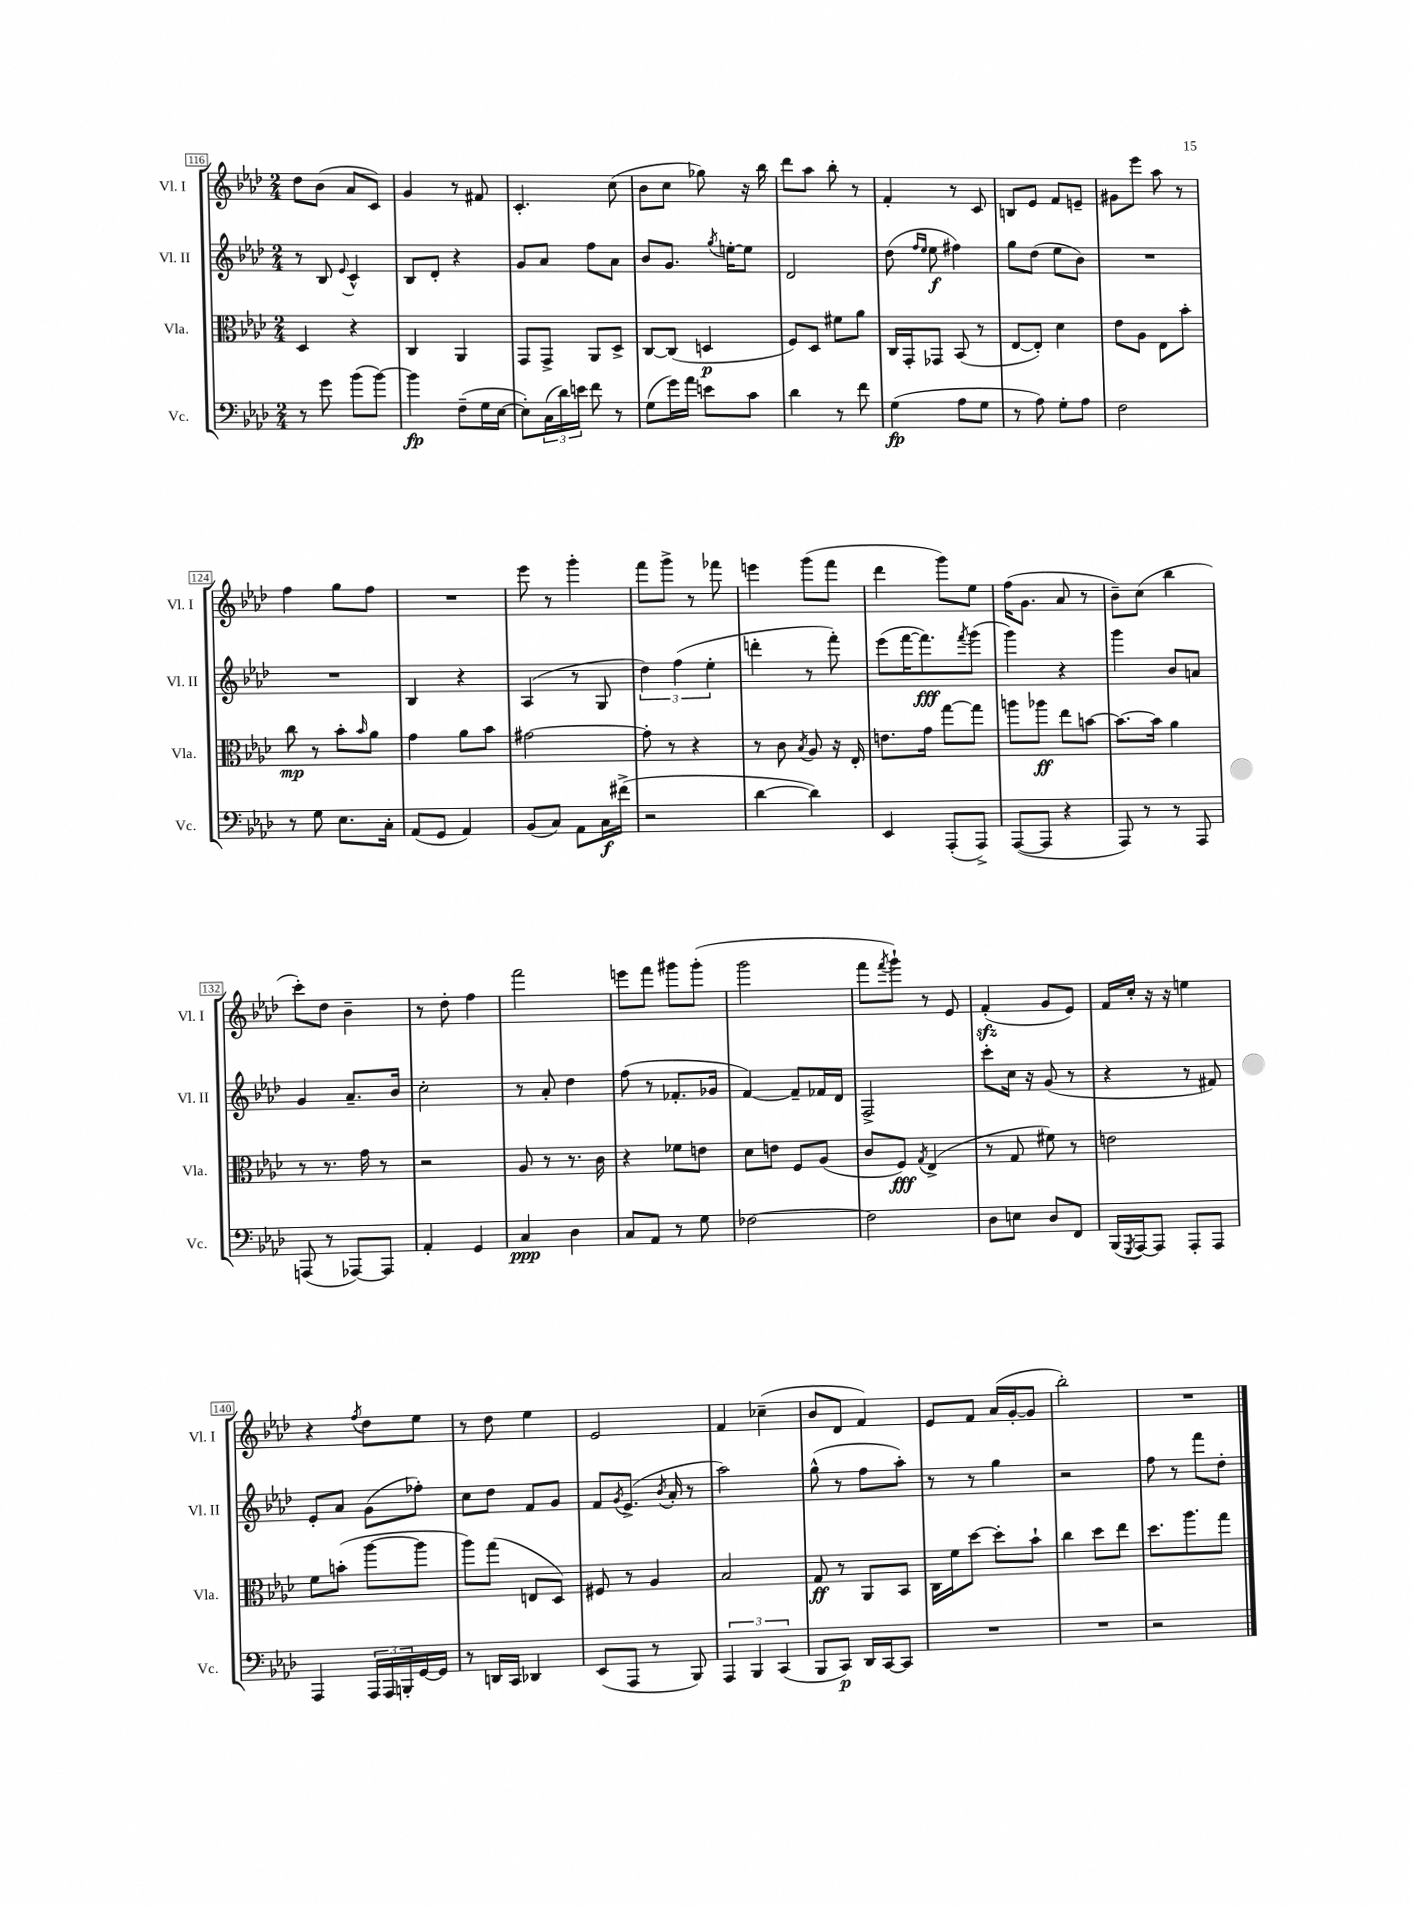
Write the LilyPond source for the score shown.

<<
\new StaffGroup <<
\new Staff = "s0" \with { instrumentName = "Vl. I" shortInstrumentName = "Vl. I" } {
    \clef treble \key aes \major \numericTimeSignature \time 2/4
    des''8 bes'8( aes'8 c'8) |
    g'4 r8 fis'8 |
    c'4.-. c''8( |
    bes'8 c''8 ges''8) r16 bes''16 |
    des'''8 aes''8 bes''8-. r8 |
    f'4-. r8 c'8 |
    b8 ees'8 f'8 e'8-- |
    gis'8 ees'''8 aes''8 r8 |
    f''4 g''8 f''8 |
    R2 |
    ees'''8 r8 g'''4-. |
    f'''8 g'''8-> r8 fes'''8 |
    e'''4 g'''8( f'''8 |
    des'''4 g'''8) ees''8 |
    f''16( g'8. aes'8 r8 |
    bes'8--) c''8( bes''4 |
    c'''8-.) des''8 bes'4-- |
    r8 des''8-. f''4 |
    f'''2 |
    e'''8 f'''8 gis'''8 gis'''8-.( |
    g'''2 |
    f'''8 \acciaccatura { f'''8 } g'''8-!) r8 ees'8 |
    f'4-.\sfz( g'8 ees'8) |
    f'16 c''16-. r16 r16 e''4 |
    r4 \acciaccatura { f''8 } des''8 ees''8 |
    r8 des''8 ees''4 |
    ees'2 |
    f'4 ces''4--( |
    bes'8 des'8 f'4) |
    ees'8 f'8 aes'16( g'16~-. g'8 |
    bes''2-.) |
    R2 \bar "|." |
}
\new Staff = "s1" \with { instrumentName = "Vl. II" shortInstrumentName = "Vl. II" } {
    \clef treble \key aes \major \numericTimeSignature \time 2/4
    r8 bes8 \appoggiatura { ees'8 } c'4-^ |
    bes8 des'8-. r4 |
    g'8 aes'8 f''8 aes'8 |
    bes'8 g'8. \acciaccatura { g''8 } e''16~-. e''8 |
    des'2 |
    des''8( \grace { f''16 ees''16 } ees''8\f fis''4) |
    g''8 des''8( ees''8 bes'8) |
    R2 |
    R2 |
    bes4 r4 |
    aes4( r8 g8 |
    \tuplet 3/2 { des''4) f''4( ees''4-. } |
    d'''4-. r8 f'''8-.) |
    ees'''8( f'''16~ f'''8.\fff) \acciaccatura { f'''8 } g'''8( |
    g'''4) r4 |
    g'''4 bes'8 a'8 |
    g'4 aes'8.-- bes'16 |
    c''2-. |
    r8 aes'8-. des''4 |
    f''8( r8 fes'8.-. ges'16 |
    f'4~) f'8-- fes'16 des'16 |
    f2-> |
    c'''8-. c''16 r16 g'8( r8 |
    r4 r8 fis'8) |
    ees'8-. aes'8 g'8( fes''8-.) |
    c''8 des''8 f'8 g'8 |
    f'8 \acciaccatura { g'8 } ees'8.->( \acciaccatura { bes'8 } aes'16-. r8 |
    aes''2) |
    g''8-^( r8 f''8 aes''8-.) |
    r8 r8 g''4 |
    r2 |
    f''8 r8 f'''8 des''8-. \bar "|." |
}
\new Staff = "s2" \with { instrumentName = "Vla." shortInstrumentName = "Vla." } {
    \clef alto \key aes \major \numericTimeSignature \time 2/4
    des4 r4 |
    c4 aes,4 |
    g,8 g,8-> aes,8 des8-> |
    c8~ c8( d4\p |
    f8) des8 fis'8 aes'8 |
    c16 g,16-. ges,8 bes,8( r8 |
    ees8~ ees8-.) des'4 |
    ees'8 aes8 ees8 bes'8-. |
    c''8\mp r8 bes'8-. \grace { bes'16 } aes'8 |
    g'4 aes'8 bes'8 |
    gis'2~ |
    gis'8-. r8 r4 |
    r8 c'8 \acciaccatura { bes8 } aes8 r16 ees16-. |
    e'8. g'16 g''8~ g''8 |
    a''8 aes''8\ff ees''8 b'8~ |
    b'8.~ b'16 aes'4 |
    r8 r8. g'16 r8 |
    r2 |
    aes8 r8 r8. c'16 |
    r4 fes'8 e'8 |
    des'8 e'8 f8 aes8( |
    c'8 f8\fff) \acciaccatura { g8 } ees4->( |
    r8 g8 fis'8) r8 |
    e'2 |
    f'8 b'8-.( aes''8~ aes''8 |
    aes''8) g''8( e8 des8) |
    fis8 r8 aes4 |
    bes2 |
    g8\ff r8 aes,8 bes,8 |
    c16 f'16 des''8~ des''8-. bes'8-! |
    c''4 des''8 ees''8 |
    des''8. aes''8. g''8 \bar "|." |
}
\new Staff = "s3" \with { instrumentName = "Vc." shortInstrumentName = "Vc." } {
    \clef bass \key aes \major \numericTimeSignature \time 2/4
    r8 g'8 bes'8( bes'8~) |
    bes'4\fp f8--( g16 ees16~ |
    ees8-.) \tuplet 3/2 { c16( des'16) e'16 } f'8 r8 |
    g8( g'16) aes'16 e'8 c'8 |
    des'4 r8 f'8 |
    g4\fp( aes8 g8 |
    r8 aes8) g8-. aes8 |
    f2 |
    r8 g8 ees8. c16-. |
    aes,8( g,8 aes,4) |
    bes,8( c8) aes,8 c16\f fis'16->( |
    r2 |
    des'4~ des'4) |
    ees,4 aes,,8-.( aes,,8->) |
    aes,,8~( aes,,8 r4 |
    aes,,8) r8 r8 aes,,8 |
    a,,8( r8 aes,,8~) aes,,8 |
    aes,4-. g,4 |
    c4\ppp des4 |
    c8 aes,8 r8 g8 |
    fes2~ |
    fes2 |
    des8 e8 des8 f,8 |
    bes,,16( \acciaccatura { g,,8 } aes,,16~) aes,,8 aes,,8-. aes,,8 |
    aes,,4 \tuplet 3/2 { aes,,16 aes,,16 b,,16-. } g,16~ g,16 |
    r8 d,16 c,16 des,4 |
    ees,8( aes,,8 r8 bes,,8) |
    \tuplet 3/2 { aes,,4 bes,,4 c,4( } |
    bes,,8 c,8\p) des,16 c,16~ c,8 |
    R2 |
    R2 |
    r2 \bar "|." |
}
>>
>>
\layout { \context { \Score currentBarNumber = #116 \override BarNumber.stencil = #(make-stencil-boxer 0.1 0.3 ly:text-interface::print) } }
